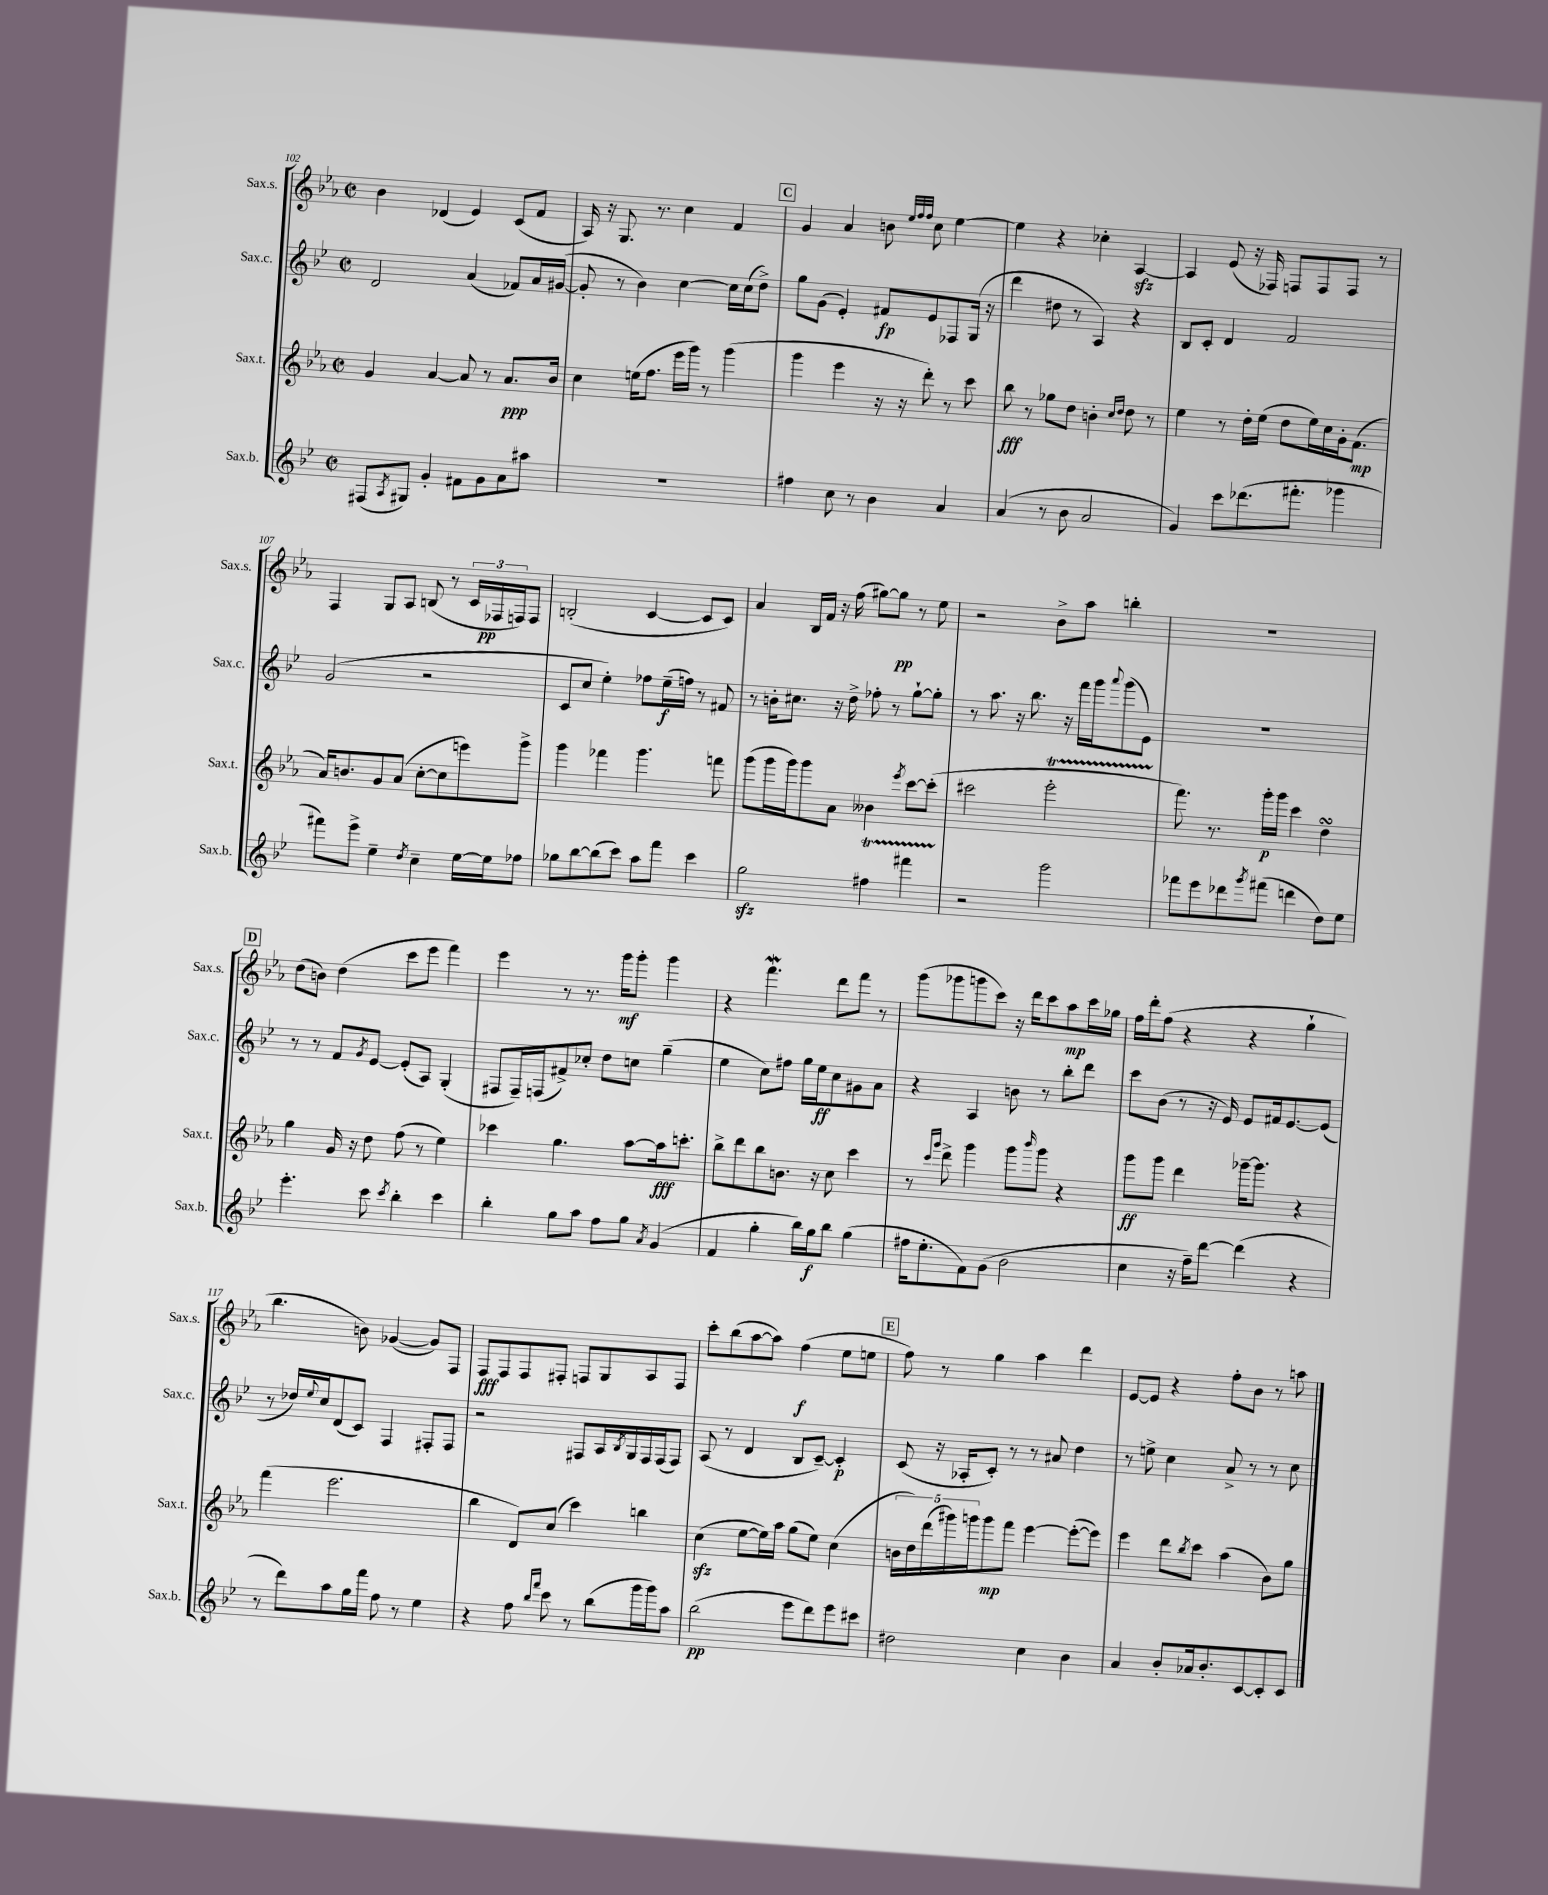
<<
\new StaffGroup <<
\new Staff = "s0" \with { instrumentName = "Sax.s." shortInstrumentName = "Sax.s." } {
    \clef treble \key ees \major \defaultTimeSignature \time 2/2
    bes'4 des'4( ees'4) c'8( f'8 |
    aes16) r16 g8. r8. c''4 f'4 |
    \mark \markup { \box "C" } g'4 aes'4 b'8 \grace { ees''32 f''32 f''32 } c''8 ees''4~ |
    ees''4 r4 ces''4-. aes4~\sfz |
    aes4 ees'8( r16 fes16) f8 f8 f8 r8 |
    f4 g8 aes8 b8( r8 \tuplet 3/2 { c'16 fes16\pp f16) } f8 |
    b2-.( c'4~ c'8 c'8) |
    aes'4 bes16 f'16 r16 f''16( gis''8~) gis''8\pp r8 ees''8 |
    r2 bes'8-> aes''8 b''4-. |
    R1 |
    \mark \markup { \box "D" } d''8( b'8) d''4( c'''8 ees'''8 f'''4) |
    ees'''4 r8 r8. g'''16\mf g'''8-. g'''4 |
    r4 f'''4.\mordent d'''8 f'''8 r8 |
    g'''8( ges'''8 g'''8 c'''8) r16 d'''16 c'''8 aes''8\mp c'''16 ges''16 |
    f''16 d'''16-. f''8( r4 r4 g''4-! |
    bes''4. b'8) ges'4~( ges'8) f8 |
    f8\fff f8 f8 fis8-. f8 g8 aes8 f8 |
    c'''8-. bes''8( aes''8~ aes''8) f''4\f( ees''8 e''8 |
    \mark \markup { \box "E" } f''8) r8 g''4 aes''4 d'''4 |
    ees'8~ ees'8 r4 f''8-. bes'8 r8 a''8 \bar "|." |
}
\new Staff = "s1" \with { instrumentName = "Sax.c." shortInstrumentName = "Sax.c." } {
    \clef treble \key bes \major \defaultTimeSignature \time 2/2
    d'2 a'4( fes'8) a'16 gis'16~( |
    gis'8-. r8 bes'4) c''4~ c''16 c''16( d''8->) |
    \mark \markup { \box "C" } g''8 g'8( ees'4-.) fis'8\fp ees'8 fes8 g16( r16 |
    d'''4 dis''8 r8 a4) r4 |
    bes8 c'8-. d'4 f'2 |
    g'2( r2 |
    c'8 c''8 ees''4-.) fes''8 ees''16--\f( f''16) r8 fis'8 |
    r8 b'16-. cis''8. r16 d''16-> fes''8-. r8 g''8~-! g''8-. |
    r8 a''8. r16 bes''8. r16 f'''16 g'''16 \appoggiatura { a'''8 } g'''8( ees'8) |
    R1 |
    \mark \markup { \box "D" } r8 r8 f'8 \acciaccatura { g'8 } ees'8~ ees'8-.( a8) g4-.( |
    fis8 fis16--) f16( fis'8->) ces''8-. d''8 c''8 g''4--( |
    ees''4 c''8) fis''8 g''16 ees''16\ff c''8 gis'8 a'8 |
    r4 a4 b'8 r8 bes''8-. d'''8 |
    c'''8 bes'8( r8 r16 ees'16) ees'8 fis'16 ees'8.~ ees'8( |
    r8 des''16) \appoggiatura { ees''8 } c''16 d'8( c'8) f4 fis8-. fis8 |
    r2 fis8 a16 \acciaccatura { bes8 } g16 fis16 fis16( fis8) |
    a8( r8 d'4 bes8 c'8~--) c'4-.\p |
    \mark \markup { \box "E" } c'8( r16 aes16-. c'8-.) r8 r8 ais'8 d''4 |
    r8 e''8-> c''4 a'8-> r8 r8 c''8 \bar "|." |
}
\new Staff = "s2" \with { instrumentName = "Sax.t." shortInstrumentName = "Sax.t." } {
    \clef treble \key ees \major \defaultTimeSignature \time 2/2
    g'4 aes'4~ aes'8 r8 aes'8.\ppp bes'16 |
    c''4 e''16( f''8. ees'''16 g'''16) r8 g'''4( |
    \mark \markup { \box "C" } g'''4 ees'''4 r16 r16 d'''8-.) r8 c'''8 |
    bes''8\fff r8 ges''8 d''8 b'4-. \grace { c''16 d''16 } d''8 r8 |
    ees''4 r8 d''16-. ees''16( d''8 ees''16) c''16 g'16-. f'8.\mp( |
    aes'16) b'8. g'8 aes'8( c''8~-. c''8 e'''8) g'''8-> |
    g'''4 fes'''4 g'''4. f'''8 |
    g'''8( g'''16 g'''16) g'''8 aes'8 beses'4 \acciaccatura { ees'''8 } c'''8~ c'''8-.( |
    cis'''2 ees'''2-.\startTrillSpan |
    f'''8.\stopTrillSpan) r8. g'''16-.\p g'''16 c'''4 d''4\turn |
    \mark \markup { \box "D" } g''4 g'16 r16 d''8 f''8( r8 ees''4) |
    ces'''4 g''4. aes''8~ aes''16\fff c'''8.-. |
    bes''8-> d'''8 bes''8 b'8. r16 c''8 c'''4 |
    r8 \grace { c'''16 g'''16 } d'''8-> g'''4 g'''8 \grace { bes'''16 } g'''8 r4 |
    g'''8\ff g'''8 d'''4 ges'''16~-- ges'''8. r4 |
    f'''4( ees'''2. |
    bes''4 d'8) c''8( c'''4) b''4 |
    c''4\sfz( ees''8~ ees''16) aes''16 g''8( ees''8) c''4( |
    \mark \markup { \box "E" } \tuplet 5/4 { b'16 d''16) d'''16( gis'''16) g'''16 } g'''8\mp f'''8 ees'''4~ ees'''8~-.( ees'''8) |
    ees'''4 d'''8 \acciaccatura { bes''8 } c'''8 aes''4( bes'8) g''8 \bar "|." |
}
\new Staff = "s3" \with { instrumentName = "Sax.b." shortInstrumentName = "Sax.b." } {
    \clef treble \key bes \major \defaultTimeSignature \time 2/2
    fis8( \acciaccatura { a8 } gis8) g'4-. fis'8 g'8 a'8 ais''8 |
    R1 |
    \mark \markup { \box "C" } fis''4 c''8 r8 bes'4 a'4 |
    a'4( r8 bes'8 a'2 |
    g'4) c'''8 des'''8.( fis'''8.-. ges'''4 |
    fis'''8) ees'''8-> ees''4-- \acciaccatura { d''8 } c''4-- ees''16~ ees''16 fes''8 |
    ges''8 bes''8~ bes''8( c'''8) a''8 f'''8 c'''4 |
    g''2\sfz fis''4\startTrillSpan fis'''4 |
    r2\stopTrillSpan g'''2 |
    fes'''8 ees'''8 des'''8 \acciaccatura { g'''8 } fis'''8( d'''4 d''8) ees''8 |
    \mark \markup { \box "D" } ees'''4.-. c'''8 \acciaccatura { c'''8 } bes''4-. c'''4 |
    bes''4-. g''8 a''8 f''8 g''8 \acciaccatura { a'8 } g'4( |
    f'4 g''4-. bes''16) g''16\f bes''8 g''4( |
    fis''16 ees''8.-. f'8) g'8( bes'2 |
    c''4 r16 f''16--) d'''8~ d'''4( r4 |
    r8 d'''8) a''8 g''16 f'''16 f''8 r8 ees''4 |
    r4 f''8 \grace { bes''16 f'''16 } c'''8 r8 bes''8( g'''16 g'''16) a''8 |
    bes''2\pp( ees'''8 d'''8) ees'''8 cis'''8 |
    \mark \markup { \box "E" } dis''2 c''4 bes'4 |
    a'4 bes'8-. aes'16 bes'8.-. c'8~ c'8-. c'8 \bar "|." |
}
>>
>>
\layout { \context { \Score currentBarNumber = #102 } }
